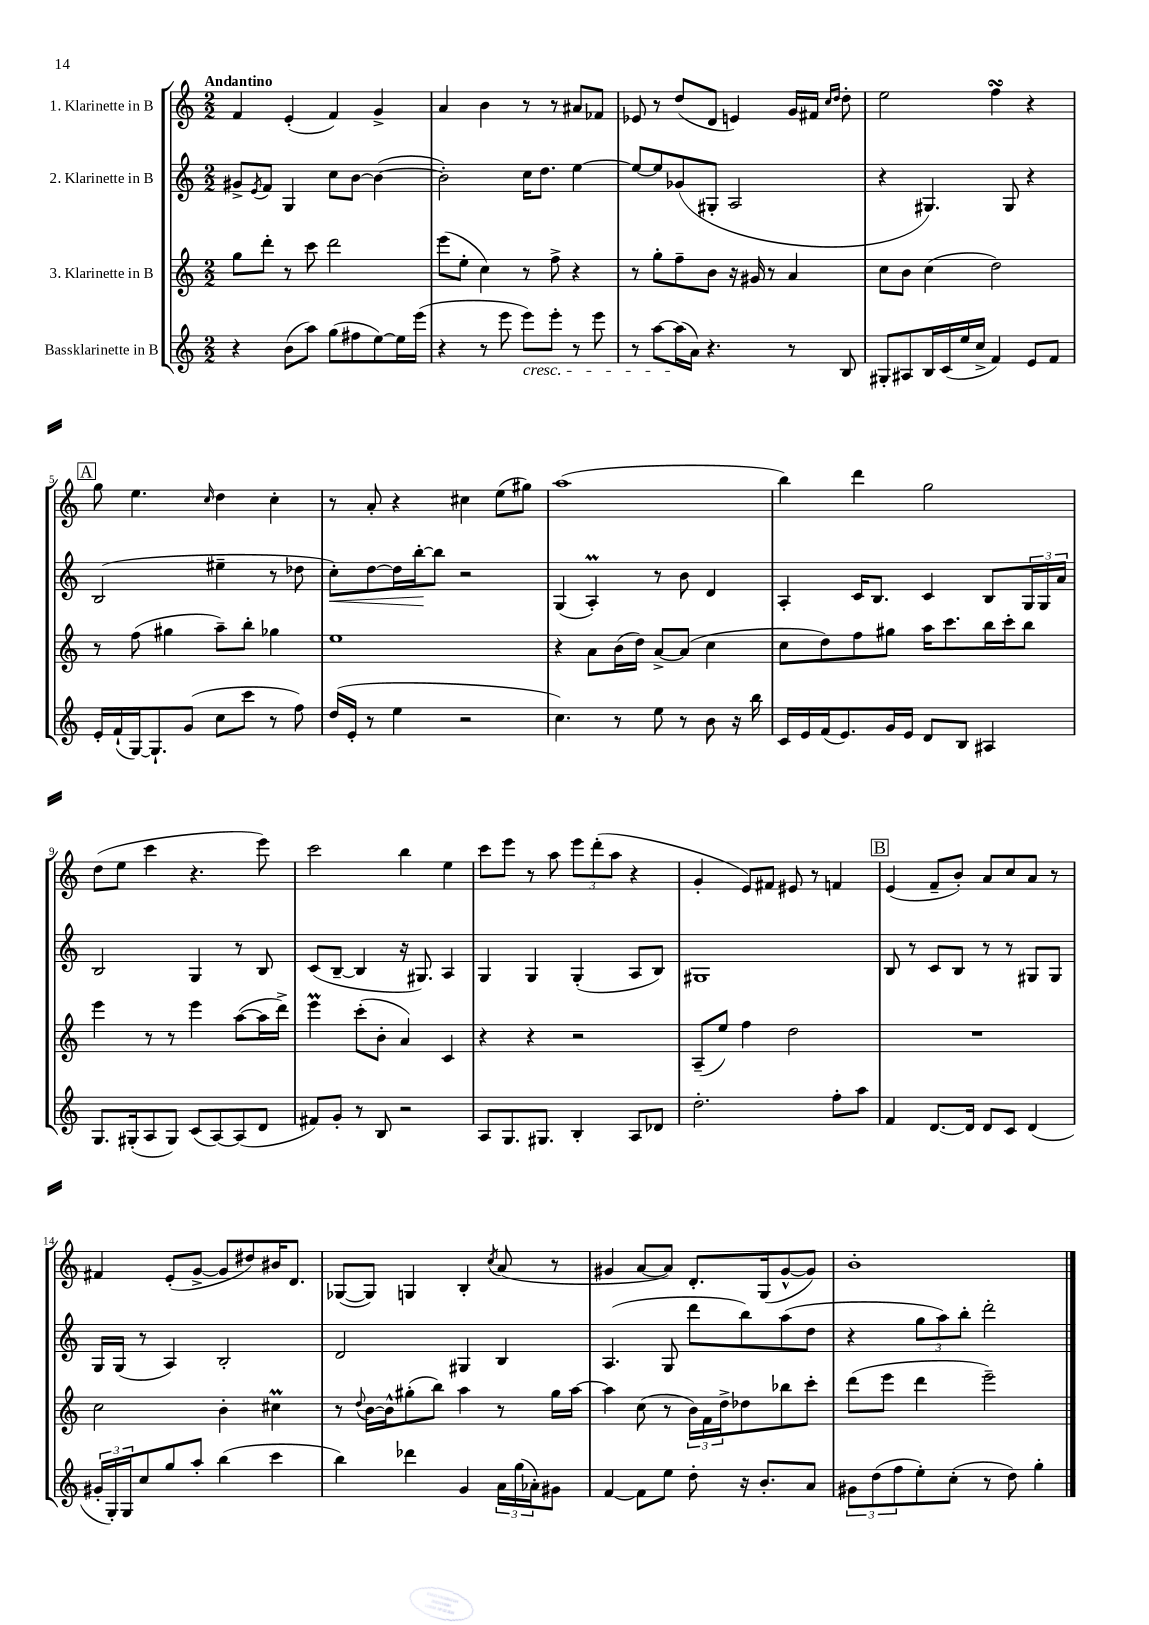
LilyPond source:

<<
\new StaffGroup <<
\new Staff = "s0" \with { instrumentName = "1. Klarinette in B" } {
    \clef treble \key c \major \numericTimeSignature \time 2/2 \tempo "Andantino"
    f'4 e'4-.( f'4) g'4-> |
    a'4 b'4 r8 r8 ais'8 fes'8 |
    ees'8 r8 d''8( d'8 e'4) g'16 fis'16 \grace { c''16 d''16 } d''8-. |
    e''2 f''4\turn r4 |
    \mark \markup { \box "A" } g''8 e''4. \grace { c''16 } d''4 c''4-. |
    r8 a'8-. r4 cis''4 e''8( gis''8) |
    a''1( |
    b''4) d'''4 g''2 |
    d''8( e''8 c'''4 r4. e'''8) |
    c'''2 b''4 e''4 |
    c'''8 e'''8 r8 a''8 \tuplet 3/2 { e'''8 d'''8-.( a''8 } r4 |
    g'4-. e'8) fis'8 eis'8 r8 f'4 |
    \mark \markup { \box "B" } e'4( f'8-- b'8-.) a'8 c''8 a'8 r8 |
    fis'4 e'8-.( g'8~-> g'8 dis''8) bis'16 d'8. |
    ges8~( ges8) g4 b4-. \acciaccatura { c''8 } a'8( r8 |
    gis'4 a'8~ a'8) d'8.-. g16( gis'8~-^ gis'8) |
    b'1-. \bar "|." |
}
\new Staff = "s1" \with { instrumentName = "2. Klarinette in B" } {
    \clef treble \key c \major \numericTimeSignature \time 2/2
    gis'8-> \acciaccatura { e'8 } f'8 g4 c''8 b'8~ b'4~( |
    b'2-.) c''16 d''8. e''4~ |
    e''8~ e''8 ges'8( gis8-. a2 |
    r4 gis4.) gis8 r4 |
    \mark \markup { \box "A" } b2( eis''4-- r8 des''8 |
    c''8-.\<) d''8~ d''16 b''16~-.\! b''8 r2 |
    g4( a4-.\prall) r8 b'8 d'4 |
    a4-. c'16 b8. c'4 b8 \tuplet 3/2 { g16 g16 a'16 } |
    b2 g4 r8 b8 |
    c'8( b8~-- b4 r16 gis8.) a4 |
    g4 g4 g4-.( a8 b8) |
    gis1 |
    \mark \markup { \box "B" } b8 r8 c'8 b8 r8 r8 gis8 gis8 |
    g16 g16( r8 a4) b2-. |
    d'2 gis4 b4 |
    a4.( g8 d'''8 b''8) a''8( d''8 |
    r4 \tuplet 3/2 { g''8 a''8) b''8-. } d'''2-. \bar "|." |
}
\new Staff = "s2" \with { instrumentName = "3. Klarinette in B" } {
    \clef treble \key c \major \numericTimeSignature \time 2/2
    g''8 d'''8-. r8 c'''8 d'''2 |
    e'''8( e''8-. c''4) r8 f''8-> r4 |
    r8 g''8-. f''8-- b'8 r16 gis'16 r8 a'4 |
    c''8 b'8 c''4( d''2) |
    \mark \markup { \box "A" } r8 f''8( gis''4 a''8--) b''8-. ges''4 |
    e''1 |
    r4 a'8 b'16( d''16) a'8~-> a'8( c''4 |
    c''8 d''8) f''8 gis''8 a''16 c'''8. b''16 c'''16-. b''8 |
    e'''4 r8 r8 e'''4 a''8~( a''16 d'''16->) |
    e'''4\prall c'''8-.( b'8-. a'4) c'4 |
    r4 r4 r2 |
    a8--( e''8) f''4 d''2 |
    \mark \markup { \box "B" } R1 |
    c''2 b'4-. cis''4\prall |
    r8 \appoggiatura { d''8 } b'16~ b'16-^ gis''8-.( b''8) a''4 r8 gis''16 a''16~ |
    a''4 c''8( r8 \tuplet 3/2 { b'16) f'16 d''16-> } des''8 bes''8 c'''8-. |
    d'''8( e'''8 d'''4 e'''2--) \bar "|." |
}
\new Staff = "s3" \with { instrumentName = "Bassklarinette in B" } {
    \clef treble \key c \major \numericTimeSignature \time 2/2
    r4 b'8( a''8) g''8( fis''8 e''8~) e''16 e'''16( |
    r4 r8 e'''8 e'''8\cresc) e'''8-. r8 e'''8 |
    r8 a''8~ a''16\!( a'16) r4. r8 b8 |
    gis8-. ais8 b16 c'16( e''16 c''16-> f'4) e'8 f'8 |
    \mark \markup { \box "A" } e'16-. f'16-!( g16~) g8.-! g'8( c''8 c'''8 r8 f''8) |
    d''16( e'16-. r8 e''4 r2 |
    c''4.) r8 e''8 r8 b'8 r16 b''16 |
    c'16 e'16 f'16( e'8.) g'16 e'16 d'8 b8 ais4 |
    g8. gis16-.( a8 gis8) c'8( a8~) a8( d'8 |
    fis'8) g'8-. r8 b8 r2 |
    a8 g8. gis8. b4-. a8 des'8 |
    d''2.-. f''8-. a''8 |
    \mark \markup { \box "B" } f'4 d'8.~ d'16 d'8 c'8 d'4( |
    \tuplet 3/2 { gis'16-. g16-.) g16 } c''8 g''8 a''8-. b''4( c'''4 |
    b''4) des'''4 g'4 \tuplet 3/2 { a'16 g''16( aes'16-.) } gis'8 |
    f'4~ f'8 e''8 d''8-. r16 b'8.-. a'8 |
    \tuplet 3/2 { gis'8 d''8( f''8 } e''8-.) c''8-.( r8 d''8) g''4-. \bar "|." |
}
>>
>>
